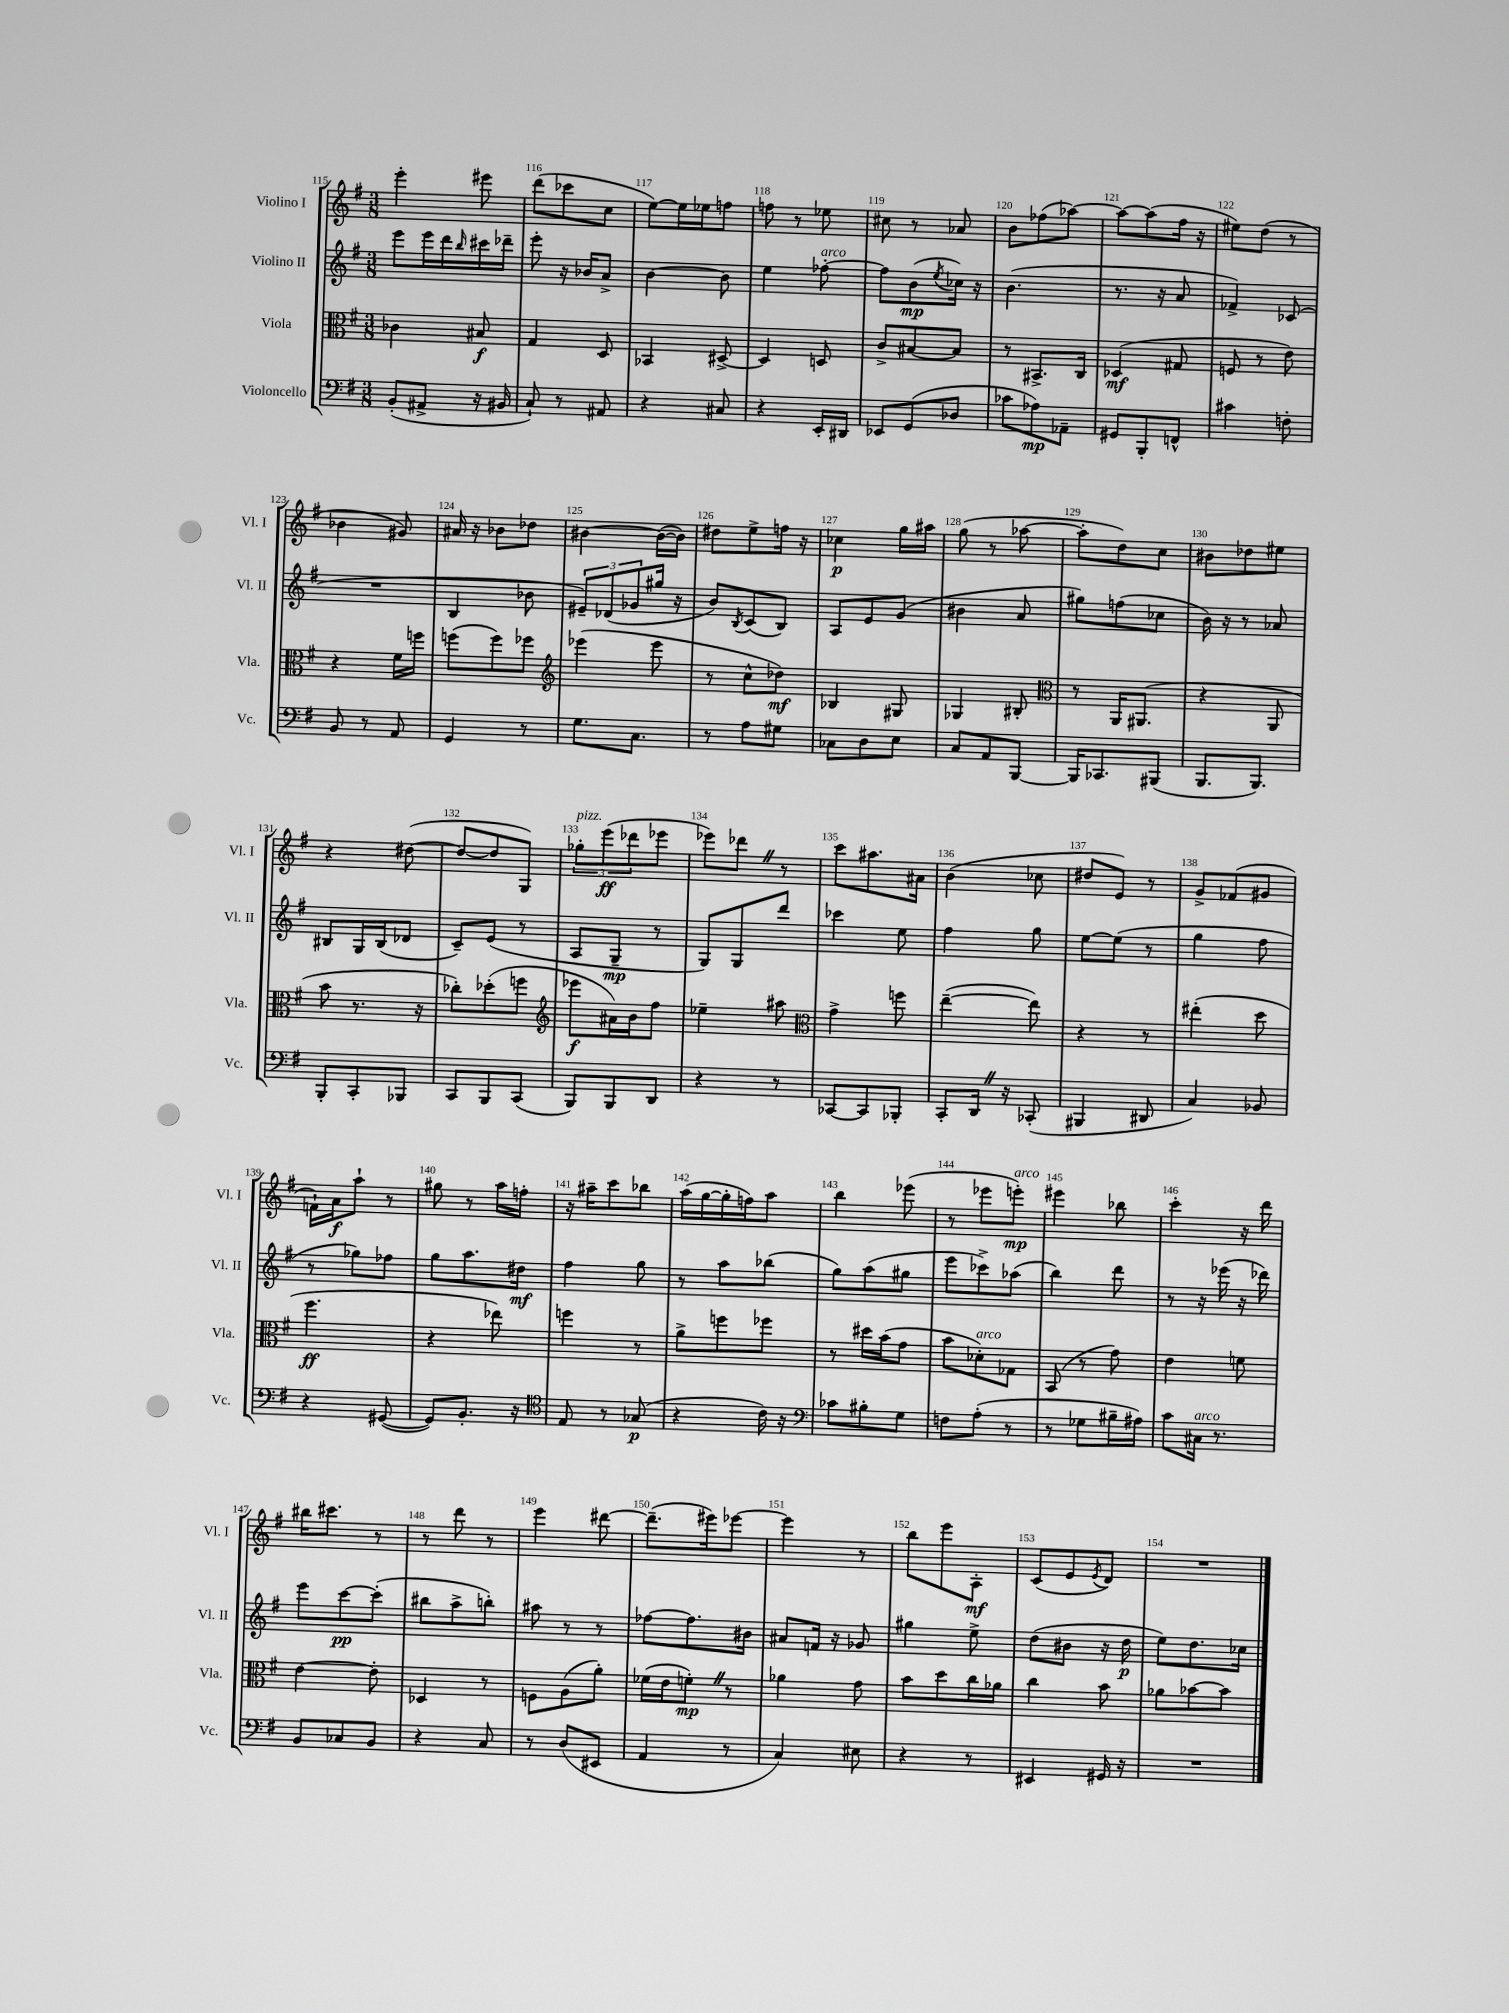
<<
\new StaffGroup <<
\new Staff = "s0" \with { instrumentName = "Violino I" shortInstrumentName = "Vl. I" } {
    \clef treble \key g \major \numericTimeSignature \time 3/8
    e'''4-. eis'''8 |
    d'''8( ces'''8 c''8 |
    e''8~) e''16 ees''16 f''8 |
    f''8 r8 ees''8 |
    cis''8 r8 aes'8 |
    b'8 fes''8( aes''8~) |
    aes''8~ aes''8( fis''16 r16 |
    eis''8) d''8( r8 |
    bes'4 gis'8) |
    ais'16 r16 bes'8 des''8 |
    bis'4~ bis'16~( bis'16) |
    dis''8 e''8-> f''16 r16 |
    ces''4\p g''16 ais''16 |
    g''8( r8 aes''8~ |
    aes''8-. d''8) c''8 |
    bis'8 des''8 eis''8 |
    r4 dis''8~( |
    dis''8~ dis''8 g8) |
    \tuplet 3/2 { ges''8-.^\markup { \italic "pizz." } e'''8\ff( des'''8 } ees'''8 |
    ees'''8) des'''8 \once \override BreathingSign.text = \markup { \musicglyph "scripts.caesura.straight" } \breathe r8 |
    c'''8 ais''8. ais'16 |
    b'4( ces''8 |
    dis''8 e'8) r8 |
    g'8-> fes'8( gis'8 |
    f'16-!) a'16\f a''8-! r8 |
    gis''8 r8 a''16 f''16-. |
    r16 ais''16-- c'''8 bes''8 |
    a''16( g''16~ g''16-. f''16) a''8 |
    b''4 ees'''8( |
    r8 ees'''8 e'''8-.\mp^\markup { \italic "arco" }) |
    eis'''4 bes''8 |
    c'''4-. r16 d'''16 |
    bis''16 cis'''8. r8 |
    r8 d'''8 r8 |
    e'''4 dis'''8~ |
    dis'''8.--( eis'''16) ees'''8~ |
    ees'''4 r8 |
    b''8 e'''8 a8-.\mf |
    c'8( e'8 \acciaccatura { e'8 } d'8) |
    R4. \bar "|." |
}
\new Staff = "s1" \with { instrumentName = "Violino II" shortInstrumentName = "Vl. II" } {
    \clef treble \key g \major \numericTimeSignature \time 3/8
    e'''8 e'''16 d'''16 \grace { b''16 } cis'''16 des'''16-- |
    e'''8-. r16 bes'16 a'8-> |
    b'4~ b'8 |
    e''4 fes''8~-.^\markup { \italic "arco" } |
    fes''8 b'8\mp( \acciaccatura { e''8 } ces''16) r16 |
    b'4.( |
    r8. r16 a'8 |
    fes'4->) ces'8( |
    R4. |
    b4 bes'8 |
    \tuplet 3/2 { eis'8--) des'8( ges'8 } gis''16 r16 |
    b'8) \acciaccatura { b8 } c'8( b8) |
    a8 e'8 g'8( |
    bis'4 a'8 |
    gis''8) f''8( ces''8 |
    b'16) r16 r8 aes'8 |
    bis8 g16 bis16( des'8 |
    c'8--) e'8( r8 |
    a8 g8--\mp r8 |
    g8) g8 d'''8 |
    ces'''4 e''8 |
    fis''4 g''8 |
    e''8~ e''8( r8 |
    g''4 fis''8 |
    r8 ges''8) fes''8 |
    g''8 a''8. dis''16\mf |
    fis''4 g''8 |
    r8 a''8 bes''8( |
    g''8) a''8( gis''8 |
    e'''8 ces'''8->) aes''8( |
    b''4) d'''8 |
    r8 r16 ees'''16( r16 des'''16) |
    e'''8 c'''8~\pp c'''8-.( |
    bis''8 a''8-> b''8-.) |
    ais''8 r8 r8 |
    fes''8~ fes''8. bis'16 |
    ais'8 f'16 r16 ges'8 |
    gis''4 e''8-> |
    d''8( bis'8 r16 d''16\p |
    e''8) d''8. ces''16 \bar "|." |
}
\new Staff = "s2" \with { instrumentName = "Viola" shortInstrumentName = "Vla." } {
    \clef alto \key g \major \numericTimeSignature \time 3/8
    ces'4 bis8\f |
    g4 d8 |
    bes,4 dis8~-> |
    dis4 d8 |
    c'8-> bis8~ bis8 |
    r8 bis,8.-> c16 |
    des4\mf( gis8 |
    f8 r8 e'8) |
    r4 fis'16 f''16 |
    f''8( f''8) fes''8 |
    \clef treble ees'''4( ees'''8 |
    r8 c''8-^ des''8\mf) |
    bes4 gis8 |
    ges4 bis8-. |
    \clef alto r8 a,16 ais,8.( |
    r4 a,8 |
    b'8 r8. r16 |
    ces''8-.) des''8-.( f''8 |
    \clef treble ees'''8\f ais'16) b'16 fis''8 |
    ees''4-- ais''8 |
    \clef alto g'4-> f''8 |
    e''4~--( e''8) |
    r4 r8 |
    eis''4-.( d''8 |
    fis''4.\ff |
    r4 ees''8) |
    f''4 r8 |
    a'8-> f''8 fes''8 |
    r8 dis''16 b'16( g'8 |
    b'8 des'8-.^\markup { \italic "arco" }) ges8 |
    b,8( r8 g'8) |
    e'4 f'8 |
    e'4~ e'8-. |
    des4 r8 |
    f8 a8( a'8-.) |
    fes'16( e'16 f'8-.\mp) \once \override BreathingSign.text = \markup { \musicglyph "scripts.caesura.straight" } \breathe r8 |
    aes'4 g'8 |
    b'8 d''8 c''16 aes'16 |
    c''4 b'8 |
    aes'8 bes'8~ bes'8 \bar "|." |
}
\new Staff = "s3" \with { instrumentName = "Violoncello" shortInstrumentName = "Vc." } {
    \clef bass \key g \major \numericTimeSignature \time 3/8
    b,8-.( ais,8-> r16 bis,16 |
    c8-!) r8 ais,8 |
    r4 cis8 |
    r4 e,16-. dis,16 |
    ees,8 g,8( des8 |
    ces'8 aes8\mp) aes,8-- |
    gis,8 b,,8-. f,8-^ |
    cis'4 f8-. |
    b,8 r8 a,8 |
    g,4 r8 |
    g8. c8. |
    r8 a8 gis8 |
    ces8 d8 e8 |
    c8 a,8 b,,8~ |
    b,,16 ces,8. bis,,8( |
    b,,8. b,,8.) |
    b,,8-. c,8-. bes,,8 |
    c,8 b,,8 c,8( |
    b,,8) b,,8 d,8 |
    r4 r8 |
    ces,8~ ces,8 bes,,8-. |
    c,8-. d,16 \once \override BreathingSign.text = \markup { \musicglyph "scripts.caesura.straight" } \breathe r16 ces,8-.( |
    bis,,4 dis,8 |
    c4) bes,8 |
    r4 gis,8~( |
    gis,8) b,8.-. r16 |
    \clef tenor e8 r8 ges8\p( |
    r4 c'16) r16 |
    \clef bass ces'8 bis8-. g8 |
    f8 a8-.( r8 |
    r8 ges8 bis16-- ais16) |
    c'8 cis16^\markup { \italic "arco" } r8. |
    b,8 ces8 b,8 |
    r4 c8 |
    r8 d8( eis,8 |
    a,4 r8 |
    c4) eis8 |
    r4 r8 |
    eis,4 gis,16 r16 |
    R4. \bar "|." |
}
>>
>>
\layout { \context { \Score currentBarNumber = #115 \override BarNumber.break-visibility = ##(#f #t #t) barNumberVisibility = #all-bar-numbers-visible } }
